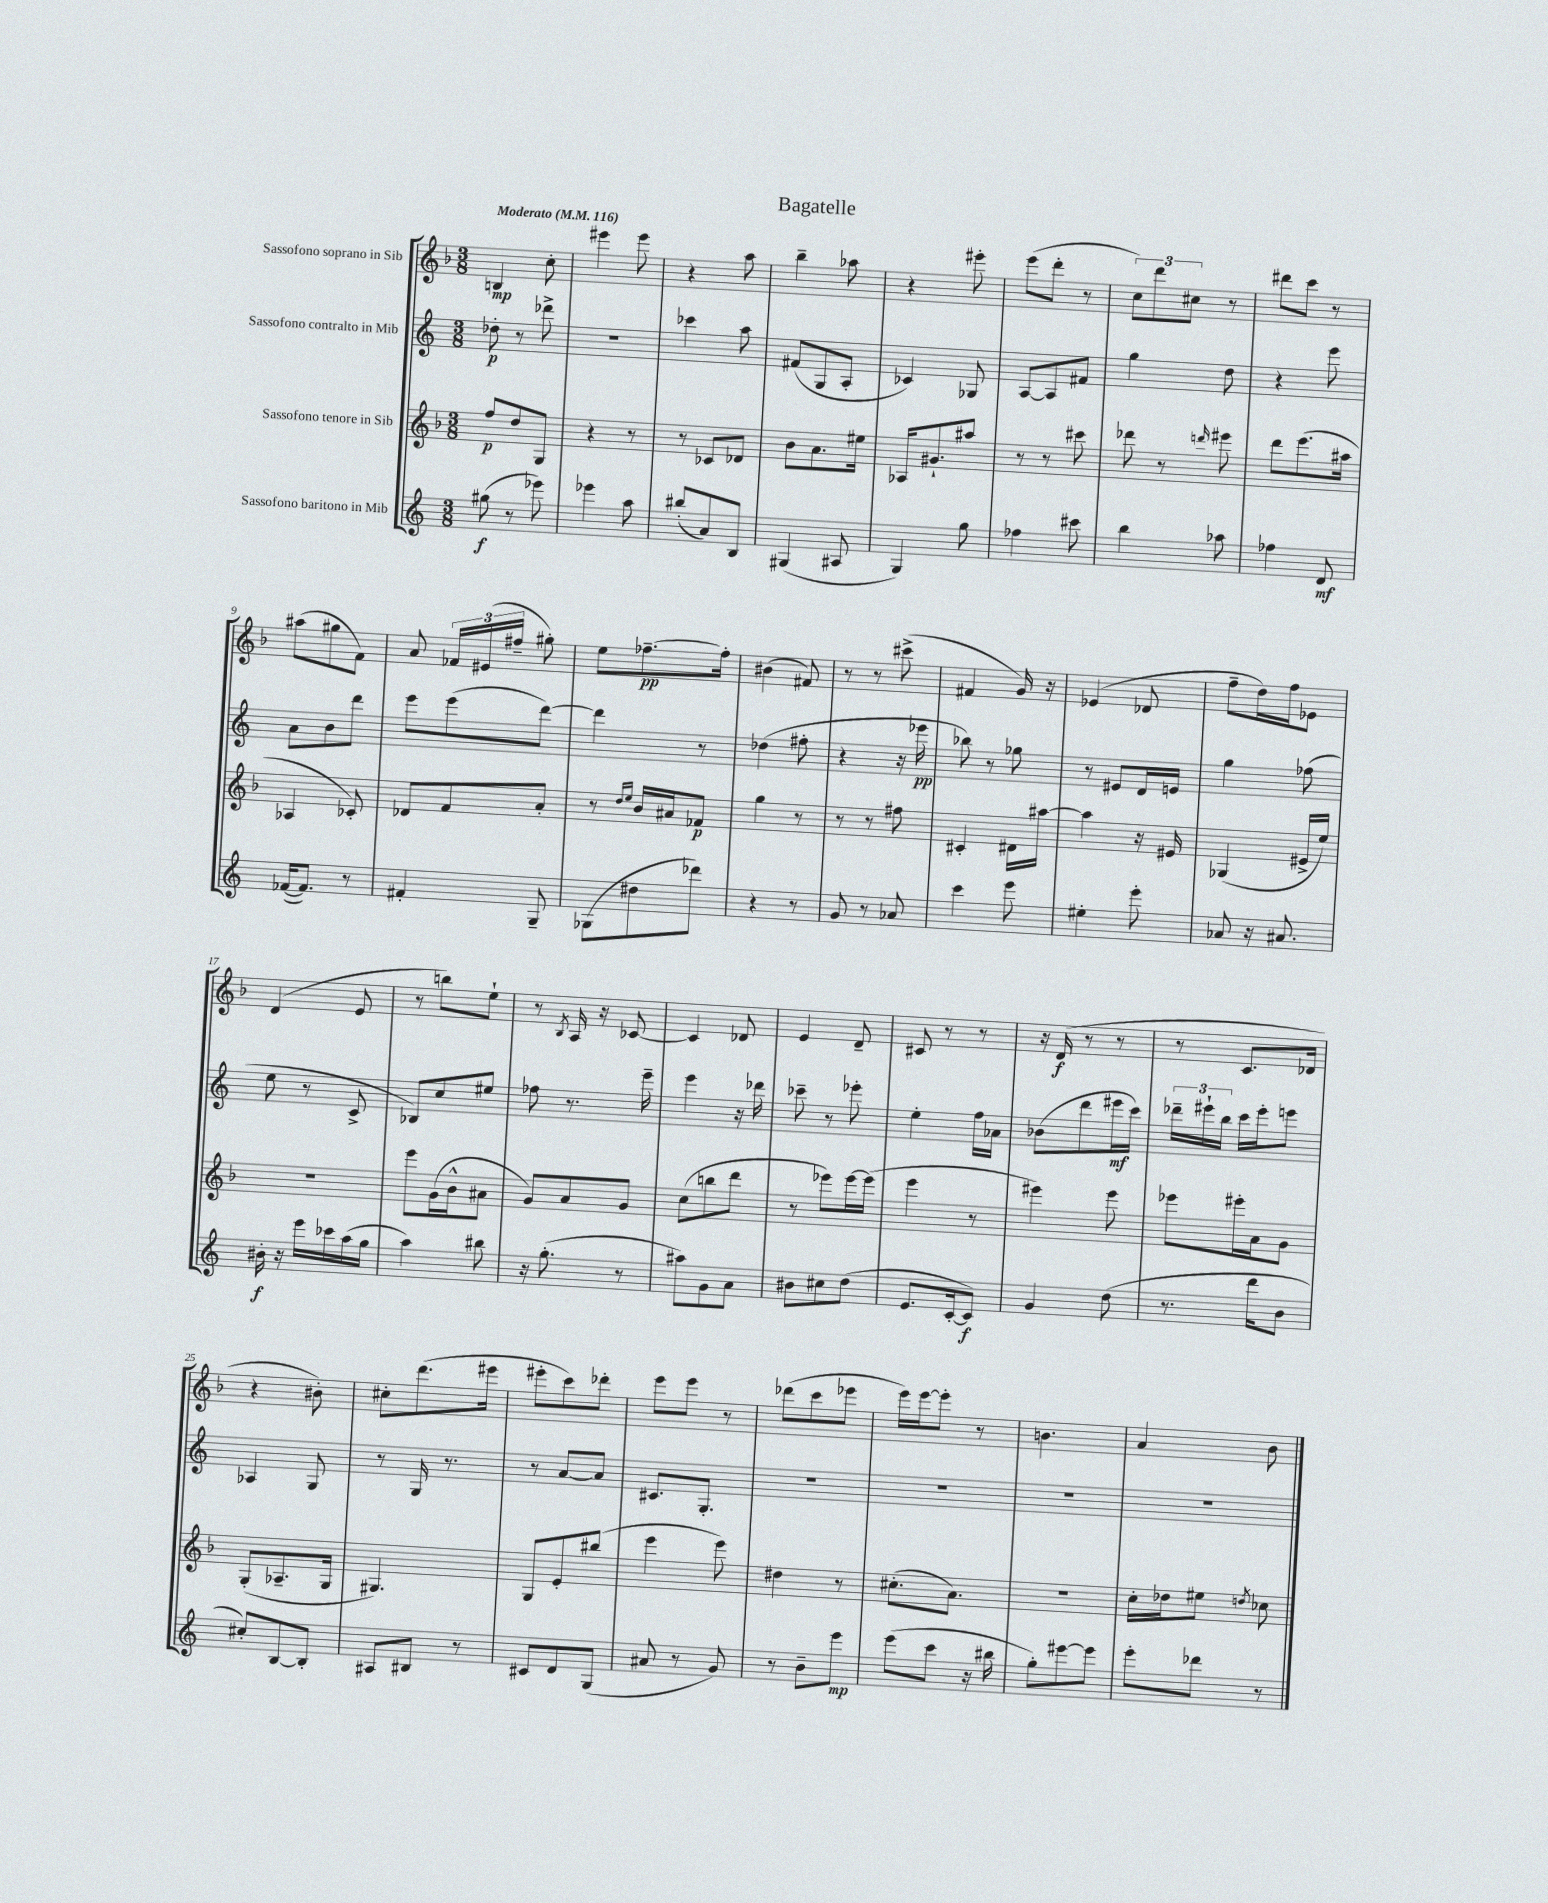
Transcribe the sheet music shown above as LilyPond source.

\header { title = "Bagatelle" }
<<
\new StaffGroup <<
\new Staff = "s0" \with { instrumentName = "Sassofono soprano in Sib" } {
    \clef treble \key f \major \numericTimeSignature \time 3/8 \tempo "Moderato" 4 = 116
    \autoBeamOff b4\mp c''8-. |
    eis'''4 eis'''8 |
    r4 a''8 |
    bes''4-- aes''8 |
    r4 eis'''8-. |
    e'''8[( d'''8]-. r8 |
    \tuplet 3/2 { c''8[) d'''8 cis''8] } r8 |
    dis'''8[ c'''8] r8 |
    ais''8[( gis''8 f'8]) |
    a'8 \tuplet 3/2 { fes'16[ eis'16( fis''16]-- } gis''8-.) |
    e''8[ fes''8.~--\pp fes''16]-. |
    bis'4( fis'8) |
    r8 r8 cis'''8->( |
    fis'4 g'16) r16 |
    ees'4( des'8 |
    f''8[-- d''16) f''16 ees'8] |
    d'4( e'8 |
    r8 b''8[) e''8]-! |
    r8 \acciaccatura { bes8 } a16 r16 ces'8~ |
    ces'4 des'8 |
    e'4 d'8-- |
    cis'8 r8 r8 |
    r16 d'16\f( r8 r8 |
    r8 c'8.[ des'16] |
    r4 bis'8-.) |
    cis''8[-. d'''8.( eis'''16] |
    eis'''8[-. c'''8) des'''8]-. |
    e'''8[ e'''8] r8 |
    des'''8[( c'''8 ees'''8] |
    e'''16[) e'''16~ e'''8]-. r8 |
    b'4. |
    a'4 bes'8 \bar "|." |
}
\new Staff = "s1" \with { instrumentName = "Sassofono contralto in Mib" } {
    \clef treble \key c \major \numericTimeSignature \time 3/8
    \autoBeamOff des''8-.\p r8 des'''8-> |
    R4. |
    ces'''4 a''8 |
    fis'8[( g8 a8]-. |
    ces'4) ges8 |
    a8[~ a8 fis'8] |
    g''4 d''8 |
    r4 e'''8 |
    a'8[ b'8 d'''8] |
    e'''8[ e'''8( d'''8]~) |
    d'''4 r8 |
    des''4( fis''8-. |
    r4 r16 ees'''16\pp |
    bes''8) r8 ges''8 |
    r8 eis'8[ d'16 e'16] |
    g''4 fes''8( |
    e''8 r8 c'8-> |
    bes8[) c''8 eis''8] |
    fes''8 r8. e'''16-- |
    e'''4 r16 des'''16 |
    ces'''8-- r8 ees'''8-. |
    e''4-. f''16[ aes'16] |
    bes'8[( d'''8 eis'''16\mf c'''16]) |
    \tuplet 3/2 { des'''16[-- eis'''16-! b''16] } c'''16[ eis'''16-. e'''8] |
    aes4 g8 |
    r8 g16 r8. |
    r8 a'8[~ a'8] |
    cis'8.[ g8.]-. |
    R4. |
    R4. |
    R4. |
    R4. \bar "|." |
}
\new Staff = "s2" \with { instrumentName = "Sassofono tenore in Sib" } {
    \clef treble \key f \major \numericTimeSignature \time 3/8
    \autoBeamOff f''8[\p d''8 g8] |
    r4 r8 |
    r8 ces'8[ des'8] |
    bes'8[ a'8. eis''16] |
    aes16[ gis'8.-! ais''8] |
    r8 r8 cis'''8 |
    des'''8 r8 \grace { d'''16 } eis'''8 |
    d'''8[ e'''8.( ais''16] |
    aes4 ces'8-.) |
    des'8[ f'8 a'8]-. |
    r8 \grace { d''16[ e''16] } bes'16[ ais'16 fes'8]\p |
    g''4 r8 |
    r8 r8 fis''8 |
    cis'4-. dis'16[ ais''16]~ |
    ais''4 r16 eis'16 |
    ges4( eis'16[-> e''16]) |
    R4. |
    e'''8[ g'16( bes'16-^ ais'8] |
    g'8[) a'8 g'8] |
    c''8[( b''8 d'''8] |
    r8 ees'''8[) ees'''16~ ees'''16]( |
    e'''4 r8 |
    eis'''4) eis'''8 |
    ees'''8[ eis'''16-. a'16 g'8] |
    g8[-.( aes8.-- g16] |
    gis4.) |
    g8[ e'8-. bis''8]( |
    e'''4 e'''8) |
    dis''4 r8 |
    cis''8.[-.( a'8.]) |
    R4. |
    c''16[-. des''16 eis''8] \acciaccatura { d''8 } ces''8 \bar "|." |
}
\new Staff = "s3" \with { instrumentName = "Sassofono baritono in Mib" } {
    \clef treble \key c \major \numericTimeSignature \time 3/8
    \autoBeamOff gis''8\f( r8 ees'''8) |
    ees'''4 a''8 |
    bis''8[-.( a'8) b8] |
    gis4( ais8 |
    g4) g''8 |
    fes''4 cis'''8 |
    b''4 aes''8 |
    fes''4 d'8\mf |
    fes'16[~( fes'8.]) r8 |
    fis'4-. g8-- |
    ges8[( dis''8 des'''8]) |
    r4 r8 |
    g'8 r8 aes'8 |
    c'''4 e'''8 |
    eis''4-. e'''8-. |
    aes'8 r16 ais'8. |
    bis'16-.\f r16 e'''16[ ces'''16 a''16( g''16] |
    a''4) bis''8 |
    r16 g''8.-.( r8 |
    ais''8[) g'8 a'8] |
    bis'8[ cis''8 d''8]( |
    e'8.[ c'16~-. c'8]\f) |
    g'4 d''8( |
    r8. d'''16[ b'8] |
    cis''8[-.) b8~ b8]-. |
    ais8[ bis8] r8 |
    cis'8[ d'8 g8]( |
    ais'8 r8 g'8) |
    r8 b'8[-- e'''8]\mp |
    e'''8[( c'''8] r16 bis''16 |
    g''8[-.) eis'''8~ eis'''8] |
    e'''8[-. des'''8] r8 \bar "|." |
}
>>
>>
